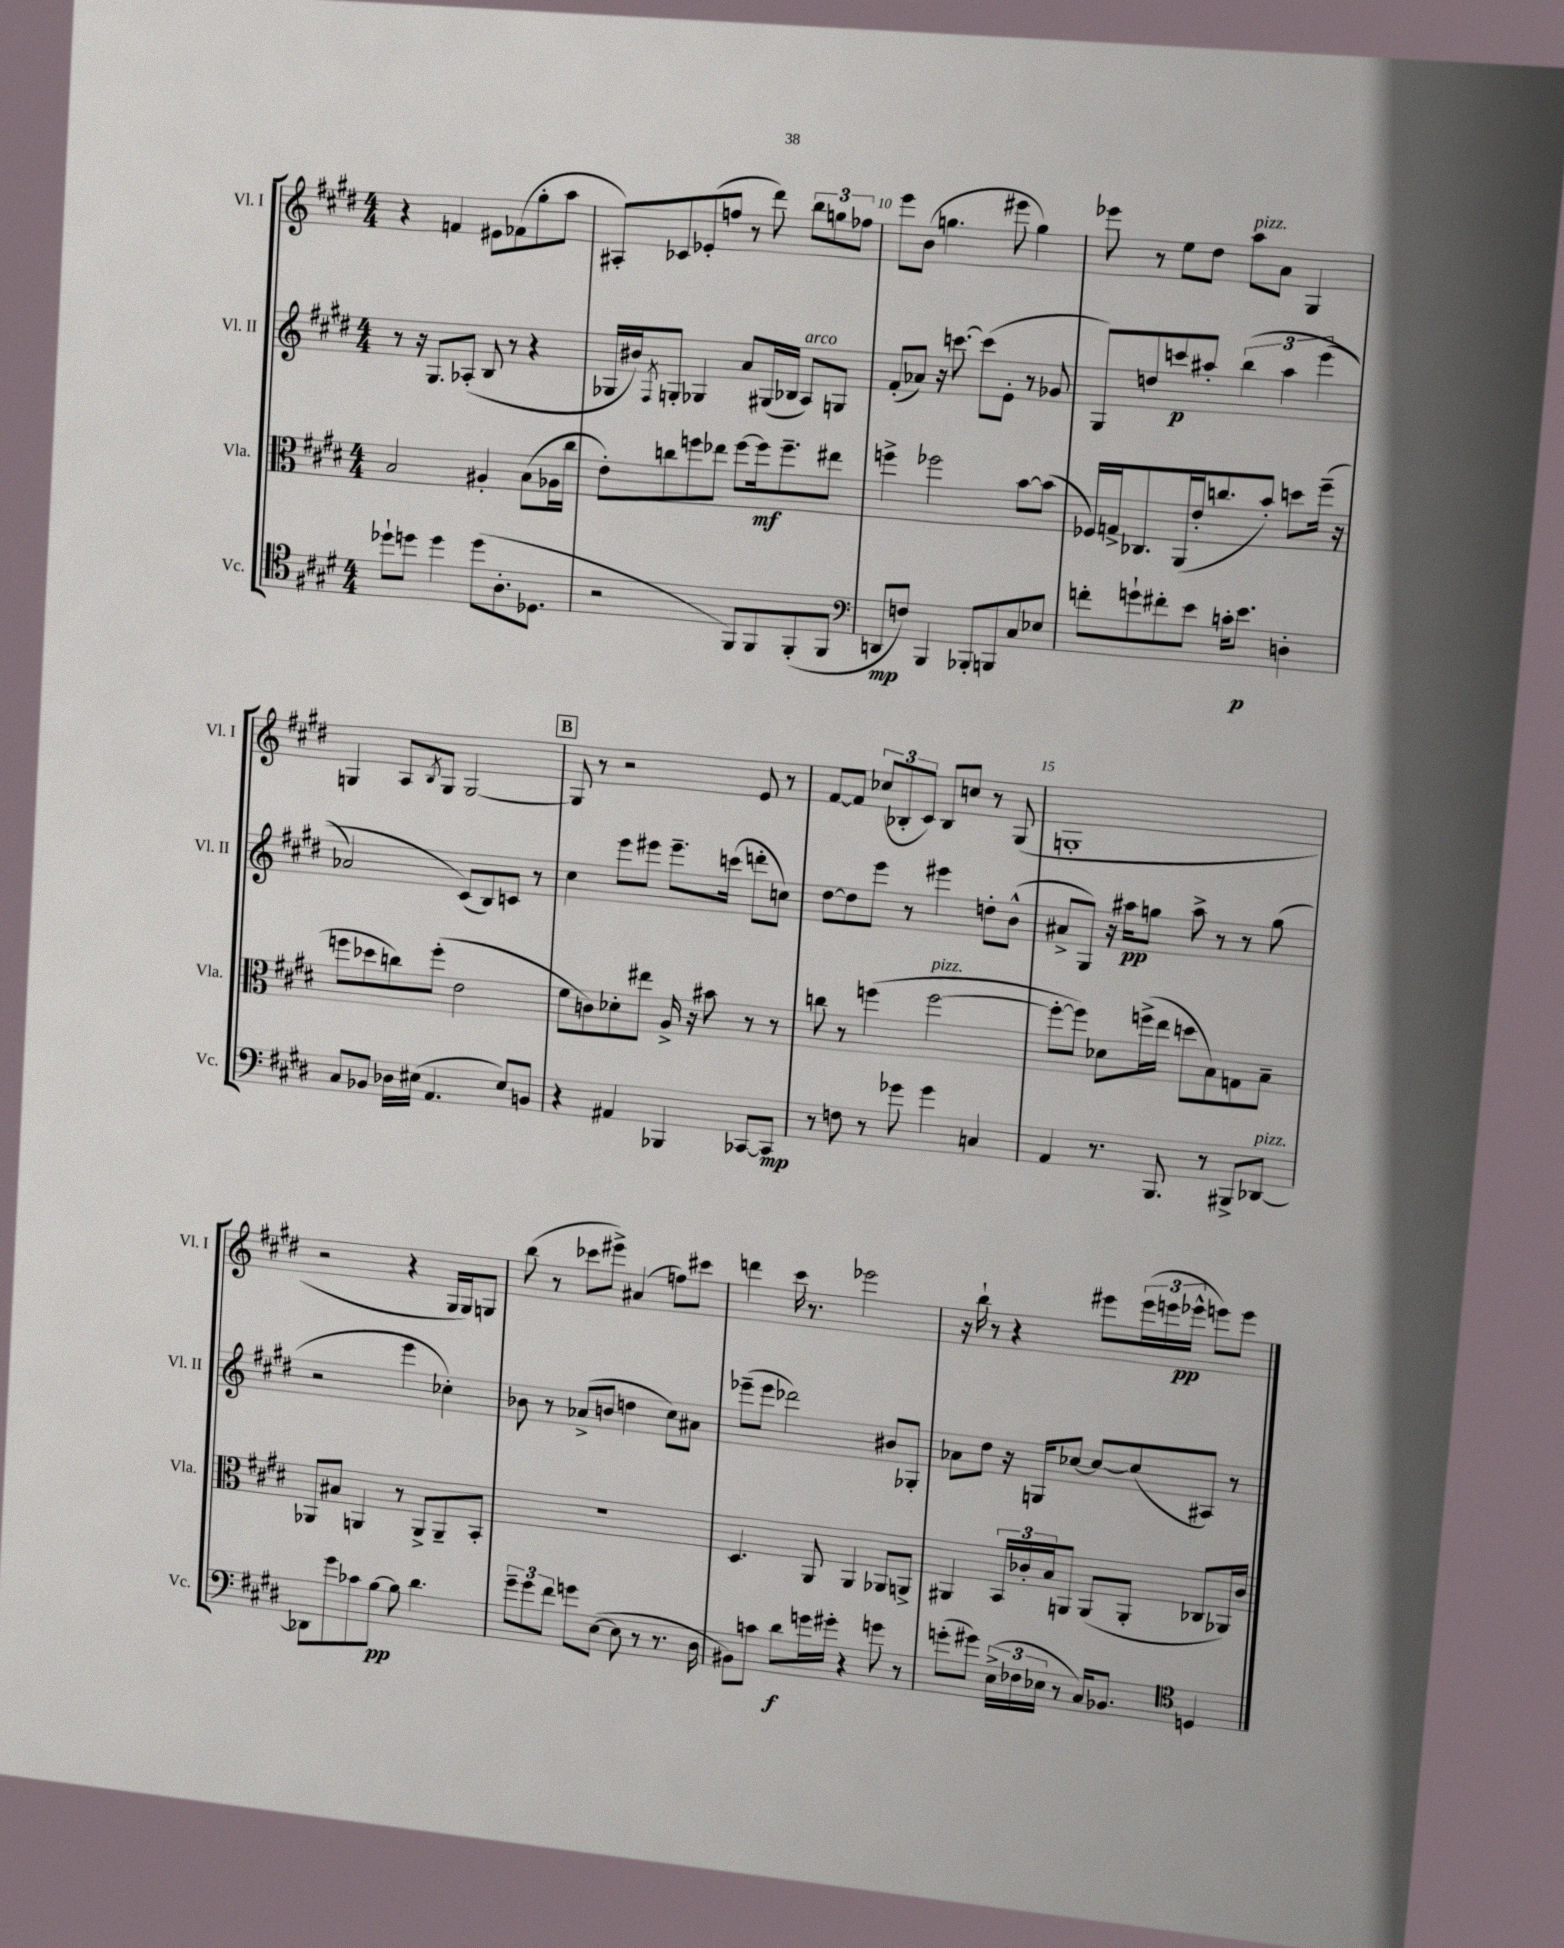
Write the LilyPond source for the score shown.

<<
\new StaffGroup <<
\new Staff = "s0" \with { instrumentName = "Vl. I" shortInstrumentName = "Vl. I" } {
    \clef treble \key e \major \numericTimeSignature \time 4/4
    r4 f'4 eis'8 fes'8( gis''8-. a''8 |
    ais8-.) ces'8 ees'8-.( f''8 r8 dis'''8) \tuplet 3/2 { b''8 g''8 fes''8 } |
    e'''8 b'8( g''4. eis'''8 g''4) |
    ees'''8 r8 e''8 dis''8 a''8^\markup { \italic "pizz." } a'8 gis4 |
    g4 a8 \acciaccatura { b8 } g8 g2~ |
    \mark \markup { \box "B" } g8 r8 r2 e'8 r8 |
    fis'8~ fis'8 \tuplet 3/2 { ces''8( bes8-. cis'8) } bes8 c''8 r8 gis8( |
    g1-. |
    r2 r4 gis16 gis16) g8 |
    b''8( r8 ces'''8 eis'''8->) ais'4( f''8) cis'''8 |
    d'''4 cis'''16 r8. ees'''2 |
    r16 b''16-! r8 r4 eis'''8 \tuplet 3/2 { eis'''16( e'''16 ees'''16-^\pp } e'''8) e'''8 \bar "|." |
}
\new Staff = "s1" \with { instrumentName = "Vl. II" shortInstrumentName = "Vl. II" } {
    \clef treble \key e \major \numericTimeSignature \time 4/4
    r8 r16 gis8. aes8-.( b8 r8 r4 |
    ges16 bis'16) \acciaccatura { fis8 } g8-. ges4 a'8 gis16( bes16 a8^\markup { \italic "arco" }) g8 |
    fis'8-.( aes'8) r16 c'''8.~ c'''8( e'8-. r8 ges'8 |
    gis8) d''8 c'''8\p ais''8-. \tuplet 3/2 { b''4\( ais''4 e'''4( } |
    aes'2) cis'8(\) b8) c'8 r8 |
    \mark \markup { \box "B" } cis''4 e'''8 eis'''8 eis'''8.-- c'''16( d'''8-. c''8) |
    dis''8~ dis''8 e'''8 r8 eis'''4 d''8-. b'8-^( |
    ais'8-> gis8) r16 ais''16\pp g''8 ais''8-> r8 r8 g''8( |
    r2 e'''4 ces''4-.) |
    bes'8 r8 aes'8->( b'8 d''4 cis''8) ais'8 |
    ees'''8--( ees'''8 des'''2) bis'8 ges8-. |
    aes'8 dis''8 r16 g16 ces''8~ ces''8~ ces''8( ais8) r8 \bar "|." |
}
\new Staff = "s2" \with { instrumentName = "Vla." shortInstrumentName = "Vla." } {
    \clef alto \key e \major \numericTimeSignature \time 4/4
    b2 ais4-. b8( aes16 cis''16 |
    e'8-.) c''8 f''8 ees''8 f''8~ f''16\mf f''8.-- eis''8 |
    f''4-> fes''2 b'8~ b'8( |
    fes16) g16-> ces8. a,16( e'16-. c''8. b'8-.) d''8 fis''16--( r16 |
    f''8 des''8 c''8) f''8-.( e'2 |
    \mark \markup { \box "B" } fis'8 c'8) des'8-. eis''8 a16-> r16 bis'8 r8 r8 |
    c''8 r8 f''4( f''2~^\markup { \italic "pizz." } |
    f''8~-. f''8) des'8 f''16->( e''16 d''8 b8) g8 b8-- |
    aes,8 bis8 a,4 r8 a,8-> a,8-- b,8-. |
    R1 |
    dis4. a,8 a,4 aes,8 a,8-> |
    ais,4 \tuplet 3/2 { b,16 ces'16-. b16 } a,8 a,8( a,8-. ces8 aes,16) ces'16 \bar "|." |
}
\new Staff = "s3" \with { instrumentName = "Vc." shortInstrumentName = "Vc." } {
    \clef tenor \key e \major \numericTimeSignature \time 4/4
    des''8-! d''8 d''4 d''8( a8.-. des8. |
    r2 fis,8) fis,8 fis,8-.( fis,8 |
    \clef bass d,8\mp f8) b,,4 bes,,8-. b,,8 cis8 ees8 |
    f'8-. g'8-! fis'8-. e'8 c'16-. e'8.\p d4-. |
    cis8 bes,8 des16 eis16( a,4. eis8) b,8 |
    \mark \markup { \box "B" } r4 ais,4 bes,,4 ces,8~ ces,8\mp |
    r8 f8 r8 ges'8 ges'4 c4 |
    a,4 r8. b,,8. r8 bis,,8-> des,8~^\markup { \italic "pizz." } |
    des,8 gis'8 ces'8 b8~\pp b8 dis'4. |
    \tuplet 3/2 { gis'8-- gis'8 fis'8 } g'8 e8~( e8 r8 r8. dis16 |
    bis,8) c'8 dis'8\f g'16 gis'16-. r4 g'8 r8 |
    g'8-.( gis'8) \tuplet 3/2 { e16->( fes16 ees16 } r8 cis16) bes,8. \clef tenor d4 \bar "|." |
}
>>
>>
\layout { \context { \Score currentBarNumber = #8 \override BarNumber.break-visibility = ##(#f #t #t) barNumberVisibility = #(every-nth-bar-number-visible 5) } }
